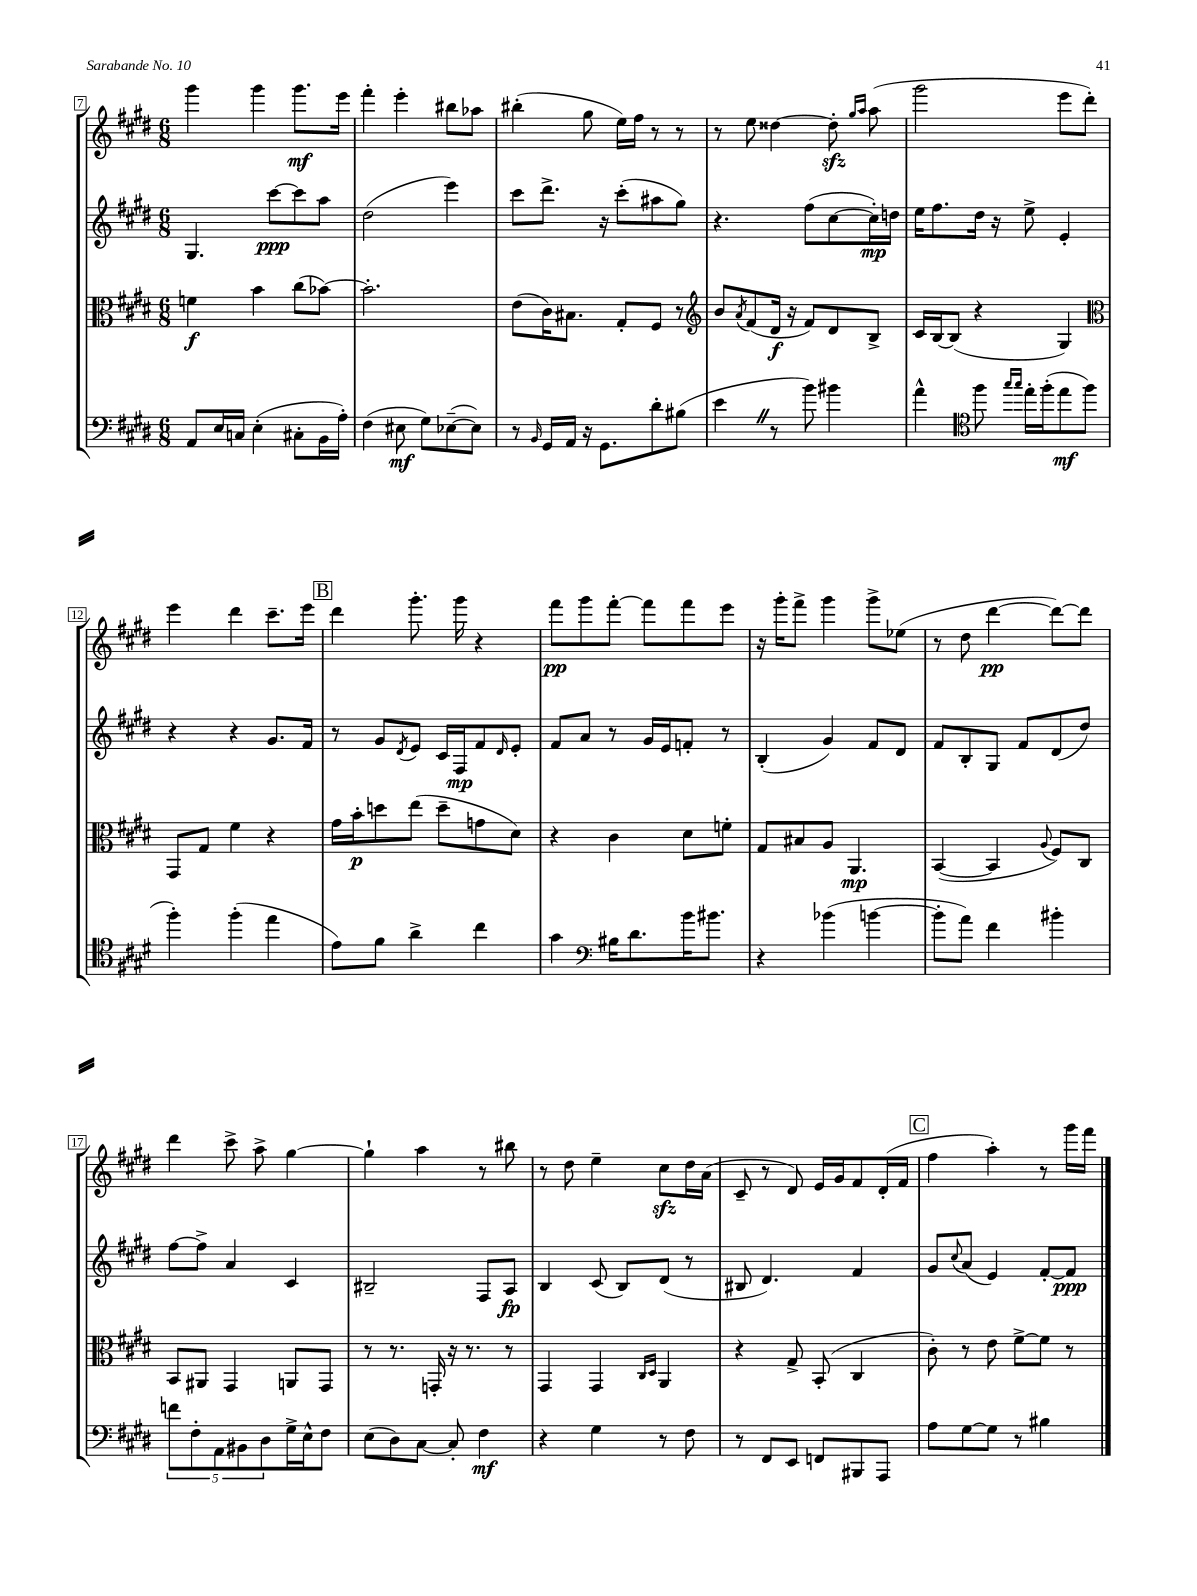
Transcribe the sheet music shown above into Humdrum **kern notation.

**kern	**dynam	**kern	**dynam	**kern	**dynam	**kern	**dynam
*part4	*part4	*part3	*part3	*part2	*part2	*part1	*part1
*staff4	*staff4	*staff3	*staff3	*staff2	*staff2	*staff1	*staff1
*clefF4	*	*clefC3	*	*clefG2	*	*clefG2	*
*k[f#c#g#d#]	*	*k[f#c#g#d#]	*	*k[f#c#g#d#]	*	*k[f#c#g#d#]	*
*M6/8	*	*M6/8	*	*M6/8	*	*M6/8	*
=7	=7	=7	=7	=7	=7	=7	=7
8AA/L	.	4fn\	f	4.G#/	.	4ggg#\	.
16E/L	.	.	.	.	.	.	.
16Cn/JJ	.	.	.	.	.	.	.
(4E'\	.	4b\	.	.	.	4ggg#\	.
.	.	.	.	[8ccc#\L	ppp	.	.
8C#X'\L	.	(8cc#\L	.	8ccc#\]	.	8.ggg#\L	mf
16BB\L	.	[8b-X\J)	.	8aa\J	.	.	.
16A'\JJ)	.	.	.	.	.	16eee\Jk	.
=8	=8	=8	=8	=8	=8	=8	=8
(4F#\	.	2.b-'\]	.	(2dd#\	.	4fff#'\	.
8E#X\	mf	.	.	.	.	4eee'\	.
8G#\L)	.	.	.	.	.	.	.
([8E-X~\	.	.	.	4eee\)	.	8bb#X\L	.
8E-\J])	.	.	.	.	.	8aa-X\J	.
=9	=9	=9	=9	=9	=9	=9	=9
8r	.	(8e\L	.	8ccc#\L	.	(4bb#X'\	.
16qqBB/	.	.	.	.	.	.	.
16GG#/LL	.	16c#\K)	.	8.ddd#^\J	.	.	.
16AA/JJ	.	8.B#X\J	.	.	.	.	.
16r	.	.	.	.	.	8gg#\	.
8.GG#\L	.	.	.	16r	.	.	.
.	.	8G#'/L	.	(8ccc#'\L	.	16ee\LL)	.
.	.	.	.	.	.	16ff#\JJ	.
8d#'\	.	8F#/J	.	8aa#X\	.	8r	.
(8B#X\J	.	8r	.	8gg#\J)	.	8r	.
=10	=10	=10	=10	=10	=10	=10	=10
*	*	*clefG2	*	*	*	*	*
4eZ\	.	8b/L	.	4.r	.	8r	.
.	.	8qa/	.	.	.	.	.
.	.	(8f#/	.	.	.	8ee\	.
8r	.	16d#/Jk	f	.	.	[4dd##X\	.
.	.	16r	.	.	.	.	.
8b\)	.	8f#/L)	.	(8ff#\L	.	.	.
4b#X\	.	8d#/	.	[8cc#\	.	8dd##zz'\]	.
.	.	.	.	.	.	16qqgg#/LL	.
.	.	.	.	.	.	16qqaa/JJ	.
.	.	8B^/J	.	16cc#'\L])	mp	(8aa\	.
.	.	.	.	16ddn\JJ	.	.	.
=11	=11	=11	=11	=11	=11	=11	=11
4a^^\	.	16c#/LL	.	16ee\KL	.	2ggg#\	.
.	.	[16B/J	.	8.ff#\	.	.	.
.	.	(8B/J]	.	.	.	.	.
*clefC4	*	*	*	*	*	*	*
8ff#\	.	4r	.	16dd#\Jk	.	.	.
.	.	.	.	16r	.	.	.
16qqgg#/LL	.	.	.	.	.	.	.
16qqgg#/JJ	.	.	.	.	.	.	.
16ee'\LL	.	.	.	8ee^\	.	.	.
(16ff#'\J	.	.	.	.	.	.	.
8ee\	mf	4G#/)	.	4e'/	.	8eee\L	.
8ff#\J	.	.	.	.	.	8ddd#'\J)	.
!!LO:LB:g=z
=12	=12	=12	=12	=12	=12	=12	=12
*	*	*clefC3	*	*	*	*	*
4ff#'\)	.	8GG#/L	.	4r	.	4eee\	.
.	.	8G#/J	.	.	.	.	.
(4ff#'\	.	4f#\	.	4r	.	4ddd#\	.
4ee\	.	4r	.	8.g#/L	.	8.ccc#~\L	.
.	.	.	.	16f#/Jk	.	16eee\Jk	.
!!LO:REH:place=s1:t=B
=13	=13	=13	=13	=13	=13	=13	=13
8e\L)	.	16g#\LL	.	8r	.	4ddd#\	.
.	.	16b'\J	p	.	.	.	.
8f#\J	.	8ddn\	.	8g#/L	.	.	.
.	.	.	.	8qd#/	.	.	.
4a^\	.	(8ee\J	.	8e/J	.	8.ggg#'\	.
.	.	8dd~\L	.	16c#/LL	.	.	.
.	.	.	.	16F#/J	mp	16ggg#\	.
4cc#\	.	8gn\	.	8f#/	.	4r	.
.	.	.	.	16qqd#/	.	.	.
.	.	8d#\J)	.	8e'/J	.	.	.
=14	=14	=14	=14	=14	=14	=14	=14
4g#\	.	4r	.	8f#/L	.	8fff#\L	pp
.	.	.	.	8a/J	.	8ggg#\	.
*clefF4	*	*	*	*	*	*	*
16B#X\KL	.	4c#\	.	8r	.	[8fff#'\J	.
8.d#\	.	.	.	.	.	.	.
.	.	.	.	16g#/LL	.	8fff#\L]	.
.	.	.	.	16e/J	.	.	.
16b\K	.	8d#\L	.	8fn'/J	.	8fff#\	.
8.b#X\J	.	.	.	.	.	.	.
.	.	8fn'\J	.	8r	.	8eee\J	.
=15	=15	=15	=15	=15	=15	=15	=15
4r	.	8G#/L	.	(4B'/	.	16r	.
.	.	.	.	.	.	16ggg#'\KL	.
.	.	8B#X/	.	.	.	8fff#^\J	.
(4b-X\	.	8A/J	.	4g#/)	.	4ggg#\	.
.	.	4.AA/	mp	.	.	.	.
[4bn\	.	.	.	8f#/L	.	8ggg#^\L	.
.	.	.	.	8d#/J	.	(8ee-X\J	.
=16	=16	=16	=16	=16	=16	=16	=16
8b'\L]	.	([4BB/	.	8f#/L	.	8r	.
8a\J)	.	.	.	8B'/	.	8dd#\	.
4f#\	.	4BB/]	.	8G#/J	.	[4ddd#\	pp
.	.	.	.	8f#/L	.	.	.
.	.	8qqA/	.	.	.	.	.
4b#X'\	.	8F#/L)	.	(8d#/	.	8ddd#\L_)	.
.	.	8C#/J	.	8dd#/J)	.	8ddd#\J]	.
!!LO:LB:g=z
=17	=17	=17	=17	=17	=17	=17	=17
10fn\L	.	8BB/L	.	[8ff#\L	.	4ddd#\	.
10F#'\	.	.	.	.	.	.	.
.	.	8AA#X/J	.	8ff#^\J]	.	.	.
10AA\	.	.	.	.	.	.	.
.	.	4GG#/	.	4a/	.	8ccc#^\	.
10BB#X\	.	.	.	.	.	.	.
.	.	.	.	.	.	8aa^\	.
10D#\	.	.	.	.	.	.	.
16G#^\L	.	8AAn/L	.	4c#/	.	[4gg#\	.
16E^^\J	.	.	.	.	.	.	.
8F#\J	.	8GG#/J	.	.	.	.	.
=18	=18	=18	=18	=18	=18	=18	=18
(8E\L	.	8r	.	2B#X~/	.	4gg#`\]	.
8D#\)	.	8.r	.	.	.	.	.
[8C#\J	.	.	.	.	.	4aa\	.
.	.	16GGn'/	.	.	.	.	.
8C#'/]	.	16r	.	.	.	.	.
.	.	8.r	.	.	.	.	.
4F#\	mf	.	.	8F#/L	.	8r	.
.	.	8r	.	8A/J	fp	8bb#X\	.
=19	=19	=19	=19	=19	=19	=19	=19
4r	.	4GG#/	.	4B/	.	8r	.
.	.	.	.	.	.	8dd#\	.
4G#\	.	4GG#/	.	(8c#/	.	4ee~\	.
.	.	.	.	8B/L)	.	.	.
.	.	16qqC#/LL	.	.	.	.	.
.	.	16qqD#/JJ	.	.	.	.	.
8r	.	4AA/	.	(8d#/J	.	8cc#zz\L	.
8F#\	.	.	.	8r	.	16dd#\L	.
.	.	.	.	.	.	(16a\JJ	.
=20	=20	=20	=20	=20	=20	=20	=20
8r	.	4r	.	8B#X/	.	8c#~/	.
8FF#/L	.	.	.	4.d#/)	.	8r	.
8EE/J	.	8G#^/	.	.	.	8d#/)	.
8FFn/L	.	(8BB'/	.	.	.	16e/LL	.
.	.	.	.	.	.	16g#/J	.
8BBB#X/	.	4C#/	.	4f#/	.	8f#/	.
8AAA/J	.	.	.	.	.	(16d#'/L	.
.	.	.	.	.	.	16f#/JJ	.
!!LO:REH:place=s1:t=C
=21	=21	=21	=21	=21	=21	=21	=21
8A\L	.	8c#'\)	.	8g#/L	.	4ff#\	.
.	.	.	.	8qqcc#/	.	.	.
[8G#\	.	8r	.	(8a/J	.	.	.
8G#\J]	.	8e\	.	4e/)	.	4aa'\)	.
8r	.	[8f#^\L	.	.	.	.	.
4B#X\	.	8f#\J]	.	[8f#'/L	.	8r	.
.	.	8r	.	8f#/J]	ppp	16ggg#\LL	.
.	.	.	.	.	.	16fff#\JJ	.
==	==	==	==	==	==	==	==
*-	*-	*-	*-	*-	*-	*-	*-
